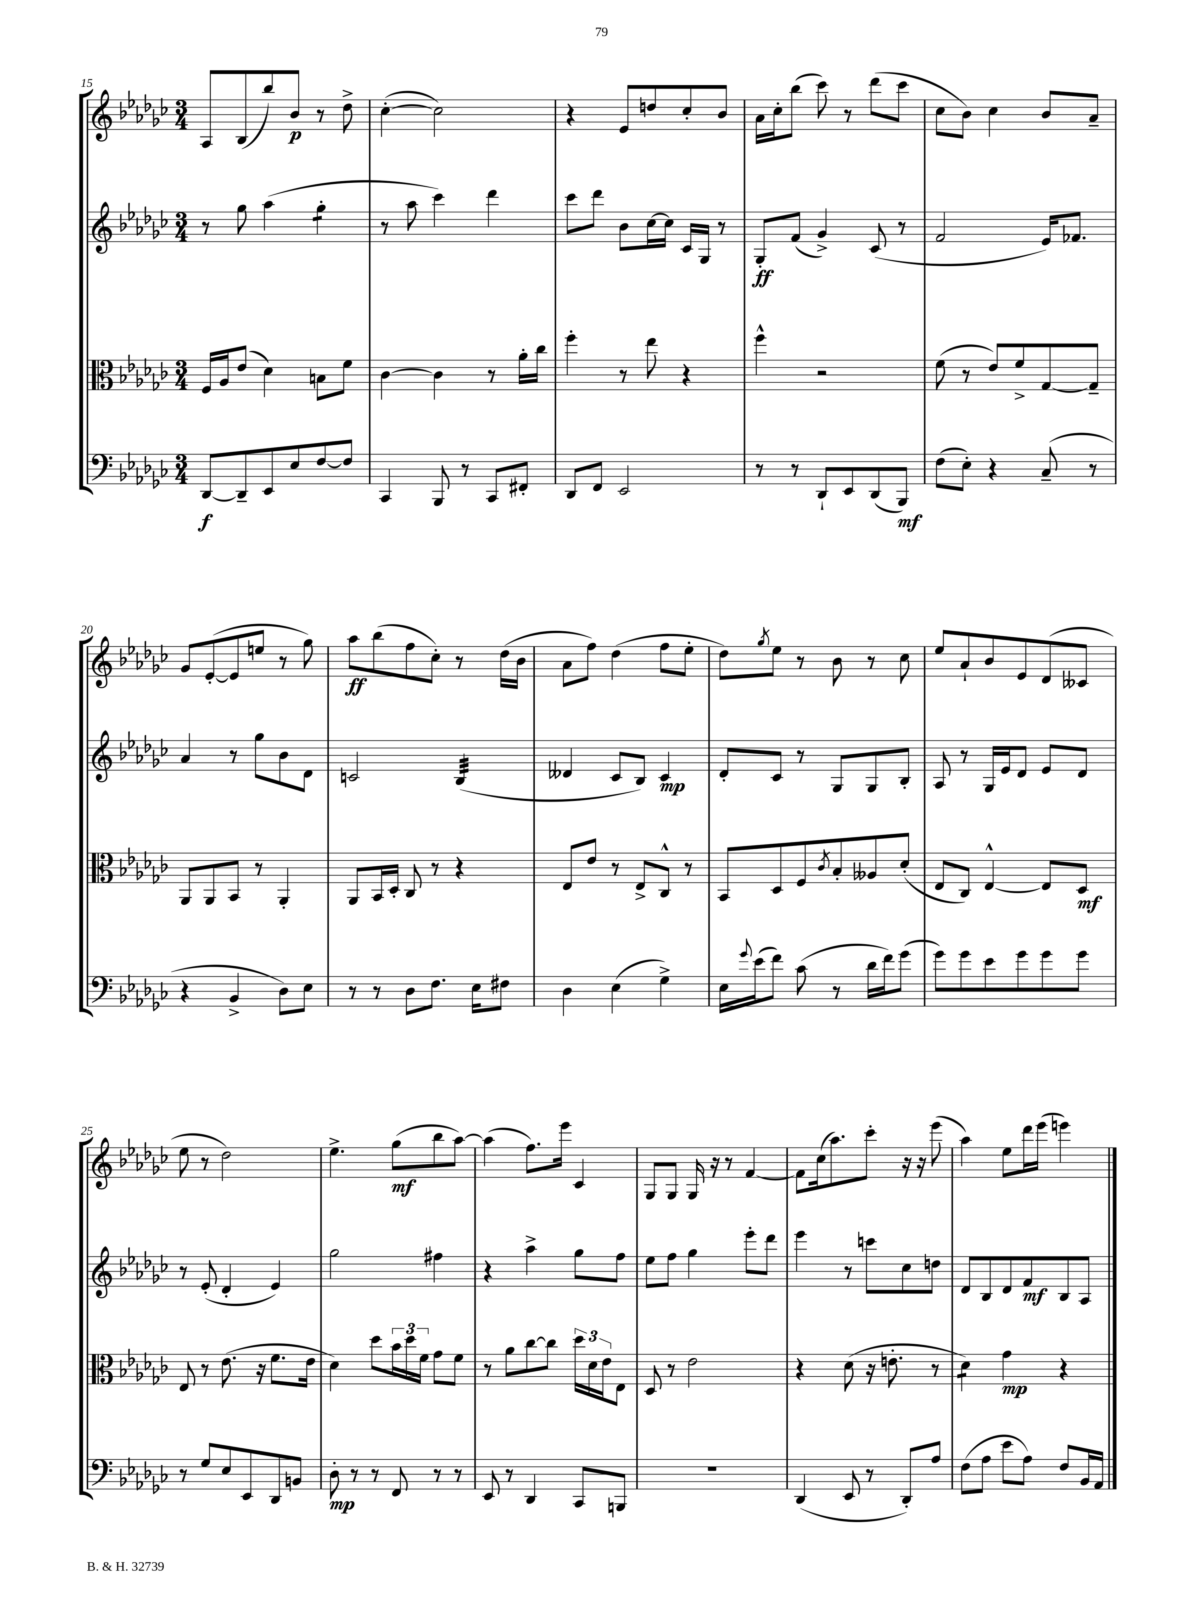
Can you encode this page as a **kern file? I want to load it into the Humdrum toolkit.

**kern	**kern	**kern	**kern
*staff4	*staff3	*staff2	*staff1
*clefF4	*clefC3	*clefG2	*clefG2
*k[b-e-a-d-g-c-]	*k[b-e-a-d-g-c-]	*k[b-e-a-d-g-c-]	*k[b-e-a-d-g-c-]
*M3/4	*M3/4	*M3/4	*M3/4
[8DD-/L	16F/LL	8r	8A-/L
.	16A-/J	.	.
8DD-~/]	(8e-/J	8gg-\	(8B-/
8EE-/	4d-\)	(4aa-\	8bb-/)
8E-/	.	.	8b-/J
[8F/	8B\L	4gg-'\	8r
8F/]J	8f\J	.	8dd-^\
=	=	=	=
4CC-/	[4c-\	8r	([4cc-'\
.	.	8aa-\	.
8BBB-/	4c-\]	4ccc-\)	2cc-\])
8r	.	.	.
8CC-/L	8r	4ddd-\	.
8FF#'/J	16a-'\LL	.	.
.	16cc-\JJ	.	.
=	=	=	=
8DD-/L	4ff'\	8ccc-\L	4r
8FF/J	.	8ddd-\J	.
2EE-/	8r	8b-\L	8e-/L
.	8ee-\	[16cc-\L	8dd/
.	.	16cc-\]JJ	.
.	4r	16c-/LL	8cc-'/
.	.	16G-/JJ	.
.	.	8r	8b-/J
=	=	=	=
8r	4ff^^\	8G-'/L	16a-\LL
.	.	.	16cc-'\J
8r	.	(8f/J	(8bb-\J
8DD-`/L	2r	4g-^/)	8ccc-\)
8EE-/	.	.	8r
(8DD-/	.	(8c-/	(8ddd-\L
8BBB-/J)	.	8r	8ccc-\J
=	=	=	=
(8F\L	(8f\	2f/	8cc-\L
8E-'\J)	8r	.	8b-\J)
4r	8e-/L)	.	4cc-\
.	8f^/	.	.
(8C-~/	[8G-/	16e-/LK)	8b-/L
.	.	8.f-/J	.
8r	8G-~/]J	.	8a-~/J
=	=	=	=
4r	8AA-/L	4a-/	8g-/L
.	8AA-/	.	([8e-'/
4BB-^/	8BB-/J	8r	8e-/]
.	8r	8gg-\L	8ee/J
8D-\L)	4AA-'/	8b-\	8r
8E-\J	.	8d-\J	8gg-\)
=	=	=	=
8r	8AA-/L	2c/	8aa-\L
8r	16BB-/L	.	(8bb-\
.	16D-'/JJ	.	.
8D-\L	8C-/	.	8ff\
8.F\J	8r	.	8cc-'\J)
.	4r	(4B-/	8r
16E-\LK	.	.	.
8F#\J	.	.	(16dd-\LL
.	.	.	16b-\JJ
=	=	=	=
4D-\	8E-/L	4d--/	8a-\L
.	8e-/J	.	8ff\J)
(4E-\	8r	8c-/L	(4dd-\
.	8E-^/L	8B-/J)	.
4G-^\)	8C-^^/J	4c-/	8ff\L
.	8r	.	8ee-'\J
=	=	=	=
16E-\LL	8BB-/L	8d-'/L	8dd-\L)
8qqg-/	.	.	.
(16e-\J	.	.	.
.	.	.	8qgg-/
8f\J)	8D-/	8c-/J	8ee-\J
(8c-\	8F/	8r	8r
.	8qc-/	.	.
8r	8B-'/	8G-/L	8b-\
16d-\LL	8A--/	8G-/	8r
16f\J)	.	.	.
(8g-\J	(8d-'/J	8B-'/J	8cc-\
=	=	=	=
8g-\L)	8E-/L	8A-/	8ee-/L
8g-\	8C-/J)	8r	8a-`/
8e-\	[4E-^^/	16G-/LL	8b-/
.	.	16e-/J	.
8g-\	.	8d-/J	8e-/
8g-\	8E-/]L	8e-/L	(8d-/
8g-\J	8D-/J	8d-/J	8c--/J
=	=	=	=
8r	8E-/	8r	8ee-\
8G-/L	8r	(8e-'/	8r
8E-/	(8.e-\	4d-'/	2dd-\)
8EE-/	.	.	.
.	16r	.	.
8DD-/	8.f\L	4e-/)	.
8BB/J	.	.	.
.	16e-\Jk	.	.
=	=	=	=
8D-'\	4d-\)	2gg-\	4.ee-^\
8r	.	.	.
8r	8dd-\L	.	.
8FF/	24b-\L	.	(8gg-\L
.	24dd-\	.	.
.	24f\JJ	.	.
8r	8g-\L	4ff#\	8bb-\
8r	8f\J	.	[8aa-\J)
=	=	=	=
8EE-/	8r	4r	(4aa-\]
8r	8a-\L	.	.
4DD-/	[8cc-\	4aa-^\	8.ff\L)
.	8cc-\]J	.	.
.	.	.	16eee-\Jk
8CC-/L	24dd-\LL	8gg-\L	4c-/
.	24d-\	.	.
.	24e-\J	.	.
8BBB/J	8E-\J	8ff\J	.
=	=	=	=
2.r	8D-/	8ee-\L	8G-/L
.	8r	8ff\J	8G-/J
.	2e-\	4gg-\	16G-/
.	.	.	16r
.	.	.	8r
.	.	8eee-'\L	[4f/
.	.	8ddd-\J	.
=	=	=	=
(4DD-/	4r	4eee-\	8f\]L
.	.	.	(16cc-\k
.	.	.	8.aa-\)
8EE-/	(8d-\	8r	.
8r	16r	8ccc\L	8ccc-'\J
.	8.e'\	.	.
8DD-'/L)	.	8cc-\	16r
.	.	.	16r
8A-/J	8r	8dd\J	(8eee-\
=	=	=	=
(8F\L	4d-\)	8d-/L	4aa-\)
8A-\J	.	8B-/	.
8e-\L	4g-\	8d-/	8ee-\L
8A-\J)	.	8f/	16ddd-\L
.	.	.	(16eee-\JJ
8F/L	4r	8B-/	4eee\)
16BB-/L	.	8A-/J	.
16AA-/JJ	.	.	.
==	==	==	==
*-	*-	*-	*-
